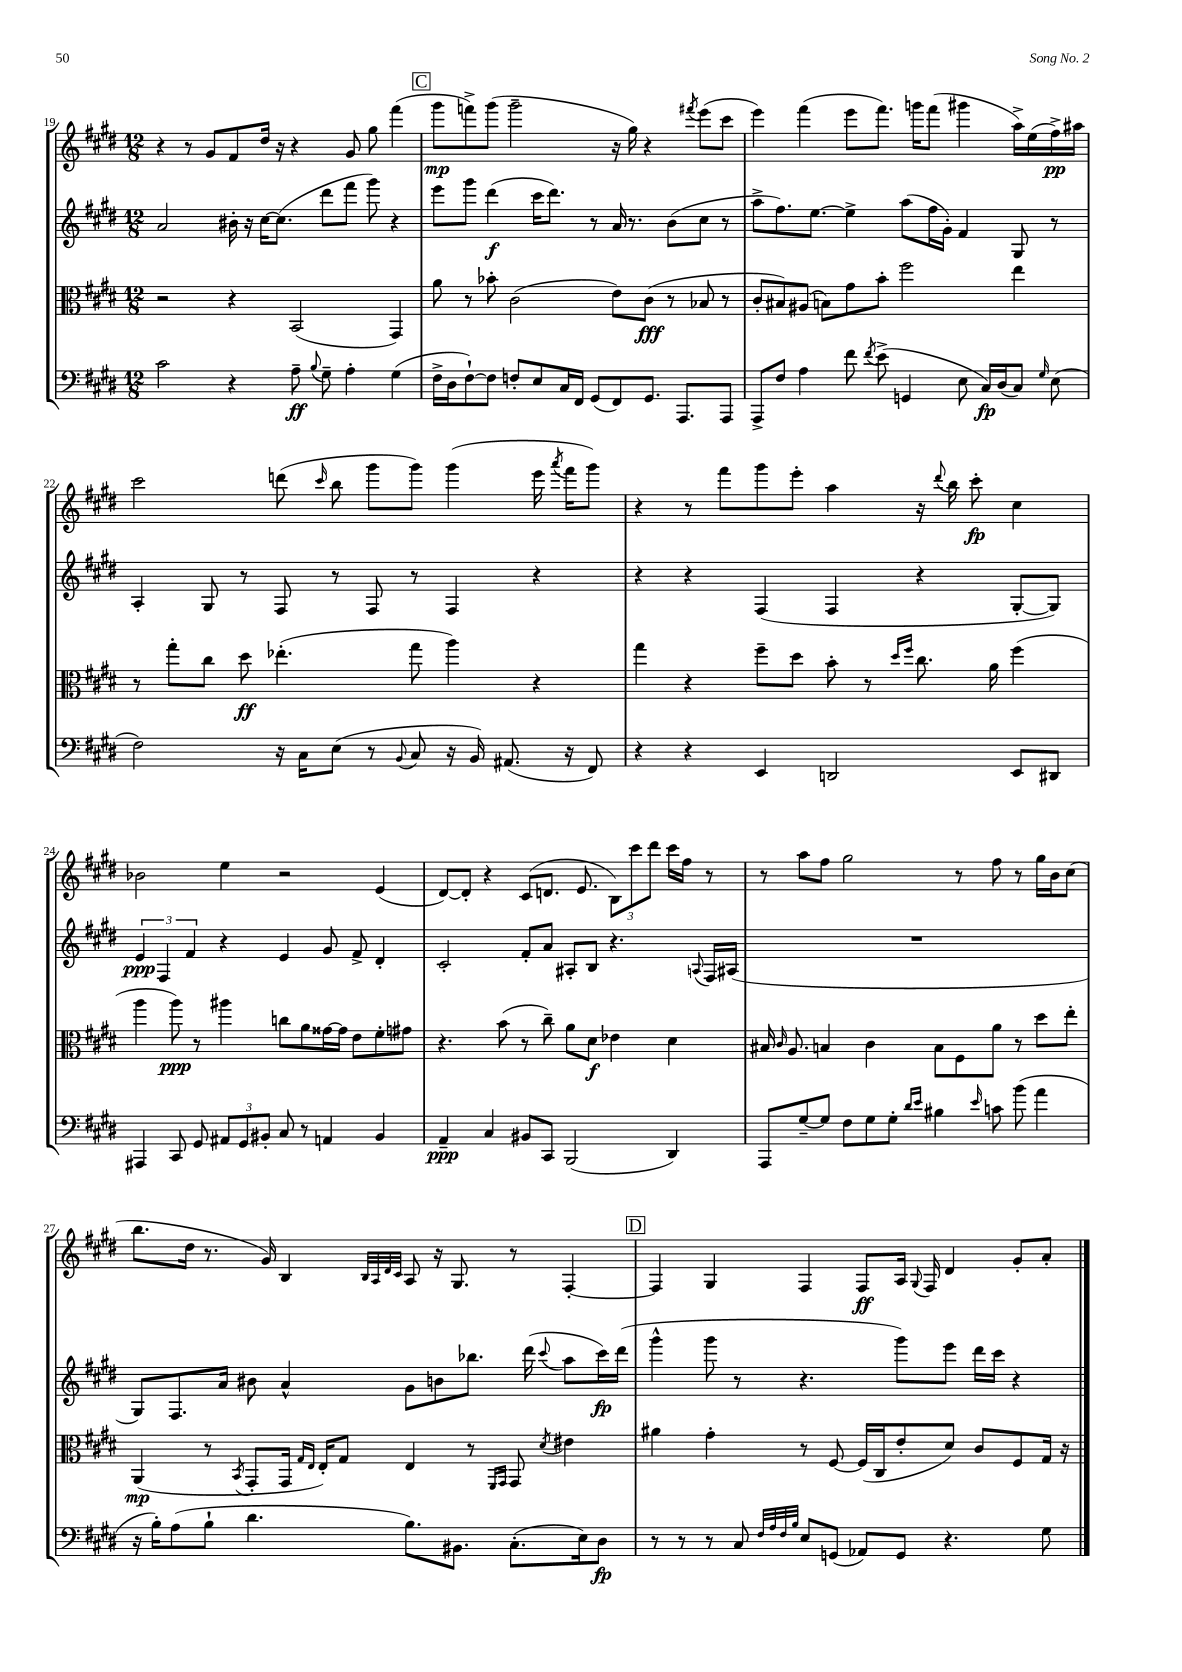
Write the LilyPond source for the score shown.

<<
\new StaffGroup <<
\new Staff = "s0" {
    \clef treble \key e \major \numericTimeSignature \time 12/8
    \autoBeamOff r4 r8 gis'8[ fis'8 dis''16] r16 r4 gis'8 gis''8 fis'''4( |
    \mark \markup { \box "C" } gis'''8[\mp f'''8->) gis'''8]( gis'''2-- r16 gis''16) r4 \acciaccatura { fis'''8 } e'''8[( cis'''8] |
    e'''4) fis'''4( e'''8[ fis'''8.]) g'''16[ fis'''8]( gis'''4 a''16[->) e''16( fis''16->\pp) ais''16] |
    cis'''2 d'''8( \grace { cis'''16 } b''8 gis'''8[ gis'''8]) gis'''4( e'''16 \acciaccatura { a'''8 } fis'''16[ gis'''8]) |
    r4 r8 fis'''8[ gis'''8 e'''8]-. a''4 r16 \appoggiatura { dis'''8 } b''16 cis'''8-.\fp cis''4 |
    bes'2 e''4 r2 e'4( |
    dis'8[~) dis'8]-. r4 cis'8[( d'8.] e'8. \tuplet 3/2 { b8[) cis'''8 dis'''8] } cis'''16[ fis''16] r8 |
    r8 a''8[ fis''8] gis''2 r8 fis''8 r8 gis''16[ b'16 cis''8]( |
    b''8.[ dis''16] r8. gis'16) b4 \grace { b32[ a32 dis'32 cis'32] } a8 r16 gis8. r8 fis4~-. |
    \mark \markup { \box "D" } fis4 gis4 fis4 fis8[\ff a16] \appoggiatura { gis8 } fis16 dis'4 gis'8[-. a'8]-. \bar "|." |
}
\new Staff = "s1" {
    \clef treble \key e \major \numericTimeSignature \time 12/8
    \autoBeamOff a'2 bis'16-. r16 cis''16[~ cis''8.]( dis'''8[ fis'''8] gis'''8) r4 |
    \mark \markup { \box "C" } e'''8[ gis'''8] dis'''4\f( cis'''16[ dis'''8.]) r8 a'16 r8. b'8[( cis''8] r8 |
    a''8[-> fis''8.) e''8.]~ e''4-> a''8[( fis''16 gis'16]-.) fis'4 gis8 r8 |
    a4-. gis8 r8 fis8 r8 fis8 r8 fis4 r4 |
    r4 r4 fis4( fis4 r4 gis8[~-. gis8]) |
    \tuplet 3/2 { e'4\ppp fis4 fis'4 } r4 e'4 gis'8 fis'8-> dis'4-. |
    cis'2-. fis'8[-. a'8] ais8[-. b8] r4. \appoggiatura { a8 } fis16[ ais16]( |
    R1. |
    gis8[) fis8. a'16] bis'8 a'4-^ gis'8[ b'8 bes''8.] dis'''16( \appoggiatura { cis'''8 } a''8[ cis'''16\fp) dis'''16]( |
    \mark \markup { \box "D" } gis'''4-^ gis'''8 r8 r4. gis'''8[) e'''8] dis'''16[ cis'''16] r4 \bar "|." |
}
\new Staff = "s2" {
    \clef alto \key e \major \numericTimeSignature \time 12/8
    \autoBeamOff r2 r4 b,2( gis,4) |
    \mark \markup { \box "C" } a'8 r8 bes'8-. cis'2( e'8[) cis'8]\fff( r8 bes8 r8 |
    cis'8[-. bis8) ais8]( b8[) gis'8 b'8]-. fis''2 e''4 |
    r8 gis''8[-. cis''8] dis''8\ff ees''4.-.( gis''8 a''4) r4 |
    gis''4 r4 fis''8[-- dis''8] b'8-. r8 \grace { dis''16[ fis''16] } cis''8. a'16 fis''4( |
    a''4 a''8\ppp) r8 ais''4 c''8[ a'8 gisis'16~ gisis'16] e'8[ fis'8-. gis'8] |
    r4. b'8( r8 cis''8--) a'8[ dis'8]\f ees'4 dis'4 |
    bis16 \grace { cis'16 } a8. b4 cis'4 b8[ fis8 a'8] r8 dis''8[ e''8]-. |
    a,4\mp( r8 \acciaccatura { b,8 } gis,8[-. gis,16] \grace { gis16[ e16] } e16[-.) gis8] e4 r8 \grace { fis,16[ gis,16] } gis,8 \acciaccatura { dis'8 } eis'4 |
    \mark \markup { \box "D" } ais'4 gis'4-. r8 fis8~ fis16[( cis16 e'8-. dis'8]) cis'8[ fis8 gis16] r16 \bar "|." |
}
\new Staff = "s3" {
    \clef bass \key e \major \numericTimeSignature \time 12/8
    \autoBeamOff cis'2 r4 a8--\ff \appoggiatura { b8 } gis8-- a4-. gis4( |
    \mark \markup { \box "C" } fis16[-> dis16 fis8~-!) fis8] f8[-. e8 cis16 fis,16] gis,8[( fis,8) gis,8.] a,,8.[ a,,8] |
    a,,8[-> fis8] a4 fis'8 \acciaccatura { fis'8 } e'8->( g,4 e8 cis16[\fp) dis16( cis8]) \grace { gis16 } e8( |
    fis2) r16 cis16[ e8]( r8 \appoggiatura { b,8 } cis8 r16 b,16) ais,8.( r16 fis,8) |
    r4 r4 e,4 d,2 e,8[ dis,8] |
    ais,,4 cis,8 gis,8 \tuplet 3/2 { ais,8[ gis,8 bis,8]-. } cis8 r8 a,4 bis,4 |
    a,4--\ppp cis4 bis,8[ cis,8] b,,2( dis,4) |
    a,,8[ gis8~-- gis8] fis8[ gis8 gis8]-. \grace { dis'16[ e'16] } bis4 \grace { e'16 } c'8 b'8( a'4 |
    r16 b16[-.) a8( b8]-! dis'4. b8.[) bis,8.] cis8.[-.( e16) dis8]\fp |
    \mark \markup { \box "D" } r8 r8 r8 cis8 \grace { fis32[ a32 fis32 b32] } e8[ g,8]( aes,8[) g,8] r4. gis8 \bar "|." |
}
>>
>>
\layout { \context { \Score currentBarNumber = #19 } }
